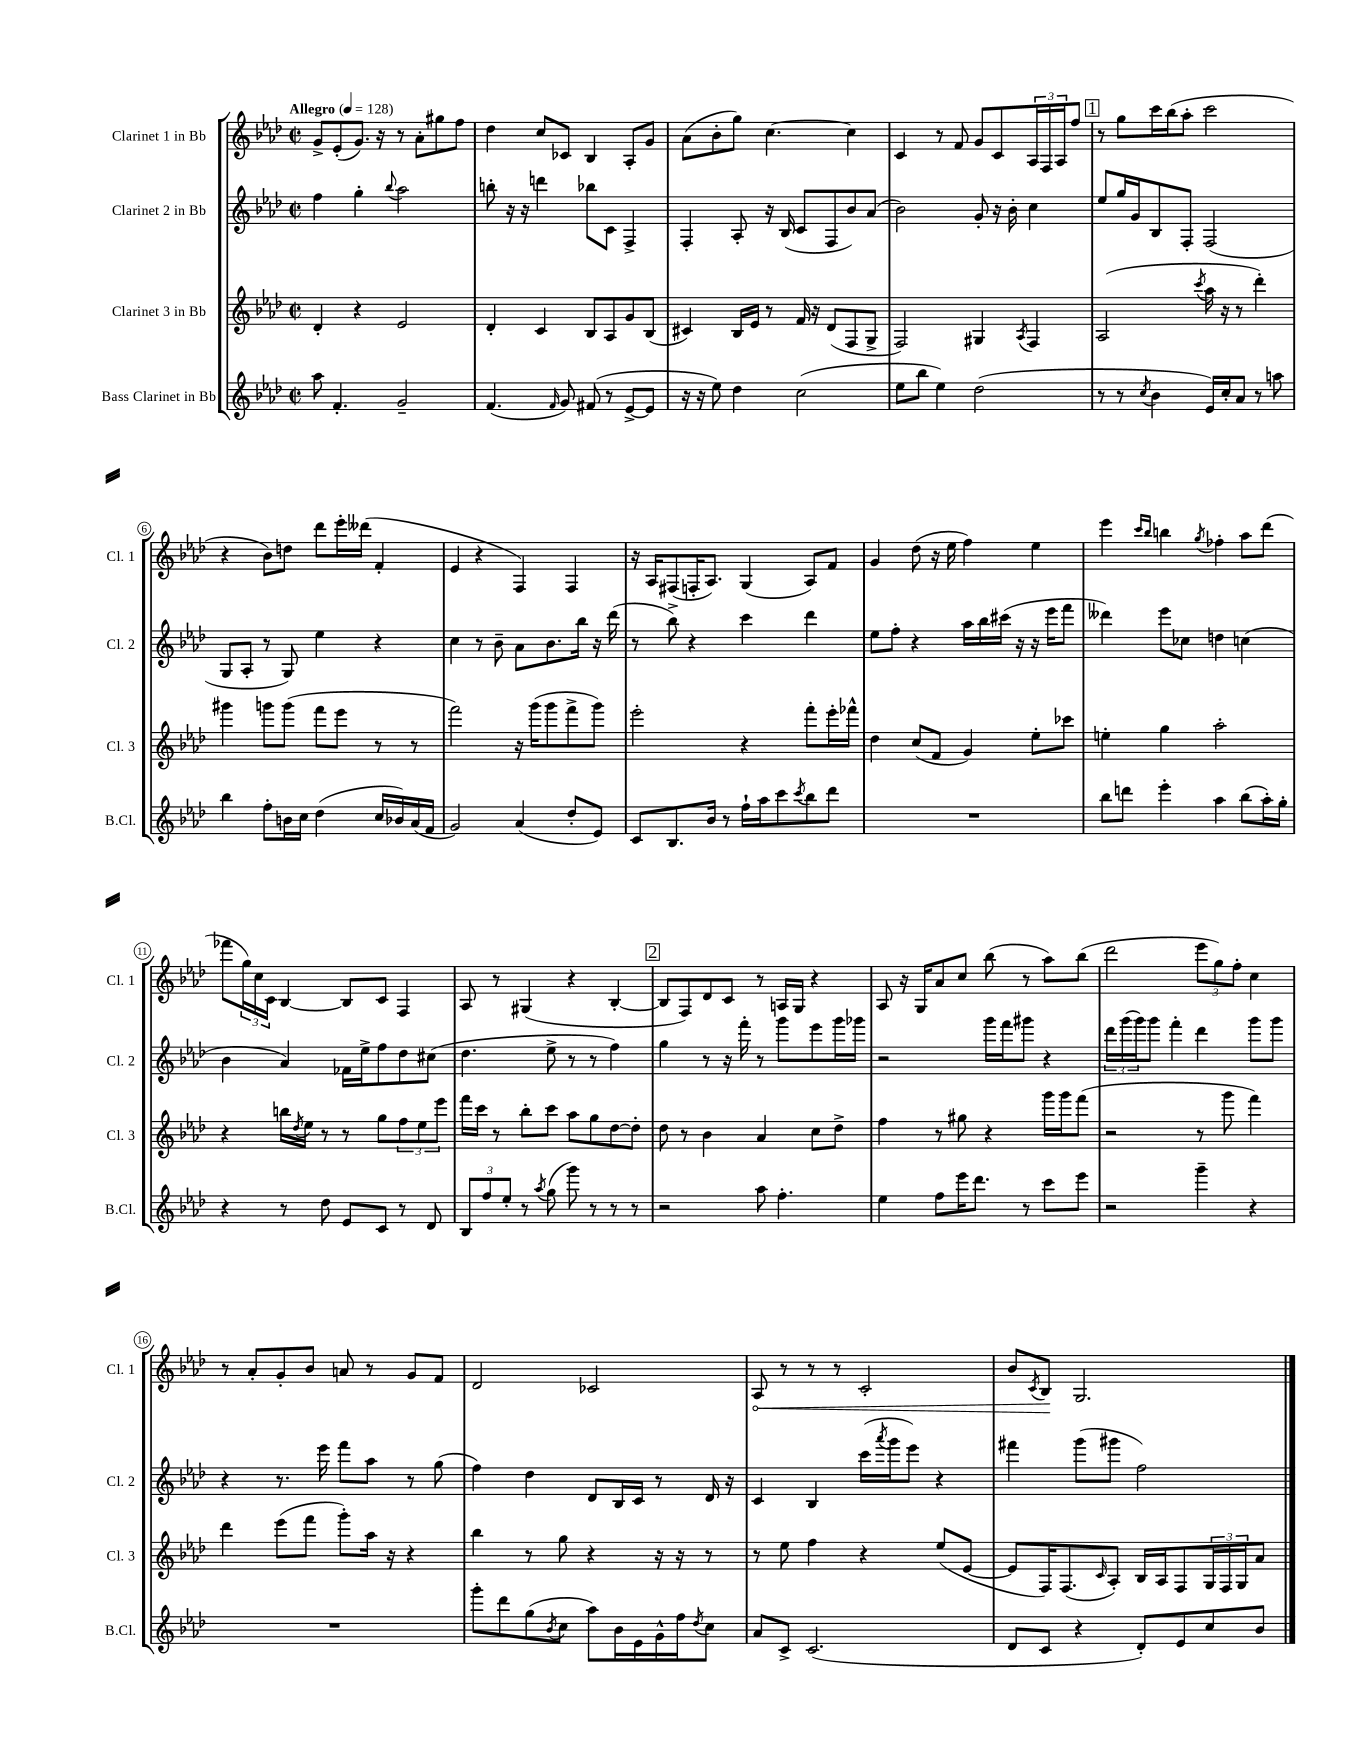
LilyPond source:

<<
\new StaffGroup <<
\new Staff = "s0" \with { instrumentName = "Clarinet 1 in Bb" shortInstrumentName = "Cl. 1" } {
    \clef treble \key aes \major \defaultTimeSignature \time 2/2 \tempo "Allegro" 4 = 128
    g'8-> ees'8-.( g'8.) r16 r8 aes'8-. gis''8 f''8 |
    des''4 c''8 ces'8 bes4 aes8-. g'8 |
    aes'8( bes'8-. g''8) c''4.~ c''4 |
    c'4 r8 f'8 g'8 c'8 \tuplet 3/2 { aes16 f16 aes16 } f''8 |
    \mark \markup { \box "1" } r8 g''8 c'''16 bes''16( aes''8-. c'''2 |
    r4 bes'8) d''8 des'''8 ees'''16-. deses'''16( f'4-. |
    ees'4 r4 f4) f4 |
    r16 aes16 fis8( f16-. aes8.) g4( aes8) f'8 |
    g'4 des''8( r16 ees''16 f''4) ees''4 |
    ees'''4 \grace { c'''16 bes''16 } b''4 \acciaccatura { g''8 } fes''4-. aes''8 des'''8( |
    fes'''8 \tuplet 3/2 { g''16) c''16 c'16 } bes4~ bes8 c'8 f4 |
    aes8 r8 gis4( r4 bes4~-. |
    \mark \markup { \box "2" } bes8 f8) des'8 c'8 r8 a16 g16 r4 |
    aes8 r16 g16 aes'8 c''8 bes''8( r8 aes''8) bes''8( |
    des'''2 \tuplet 3/2 { ees'''8 g''8) f''8-. } c''4 |
    r8 aes'8-. g'8-. bes'8 a'8 r8 g'8 f'8 |
    des'2 ces'2 |
    \once \override Hairpin.circled-tip = ##t aes8\< r8 r8 r8 c'2-. |
    bes'8 \acciaccatura { c'8 } bes8\! g2. \bar "|." |
}
\new Staff = "s1" \with { instrumentName = "Clarinet 2 in Bb" shortInstrumentName = "Cl. 2" } {
    \clef treble \key aes \major \defaultTimeSignature \time 2/2
    f''4 g''4-. \appoggiatura { bes''8 } aes''2 |
    b''8-. r16 r16 d'''4 bes''8 c'8 f4-> |
    f4-. aes8-. r16 bes16( c'8 f8 bes'8) aes'8( |
    bes'2) g'8-. r16 bes'16-. c''4 |
    \mark \markup { \box "1" } ees''8 g''16 g'16 bes8 f8-. f2( |
    g8 aes8-. r8 g8) ees''4 r4 |
    c''4 r8 bes'8-- aes'8 bes'8. bes''16 r16 des'''16( |
    r8 bes''8->) r4 c'''4 des'''4 |
    ees''8 f''8-. r4 aes''16 bes''16 cis'''16( r16 r16 ees'''16 f'''8 |
    deses'''4) ees'''8 ces''8 d''4 c''4( |
    bes'4 aes'4) fes'16 ees''16-> f''8 des''8 cis''8( |
    des''4. ees''8-> r8 r8 f''4) |
    \mark \markup { \box "2" } g''4 r8 r16 f'''16-. r8 g'''8 ees'''8 g'''16 ges'''16 |
    r2 g'''16 f'''16 gis'''8 r4 |
    \tuplet 3/2 { des'''16 g'''16( g'''16) } g'''8 f'''4-. des'''4 g'''8 g'''8 |
    r4 r8. ees'''16 f'''8 aes''8 r8 g''8( |
    f''4) des''4 des'8 bes16 c'16 r8 des'16 r16 |
    c'4 bes4 c'''16( \acciaccatura { aes'''8 } g'''16 ees'''8) r4 |
    fis'''4 g'''8( gis'''8 f''2) \bar "|." |
}
\new Staff = "s2" \with { instrumentName = "Clarinet 3 in Bb" shortInstrumentName = "Cl. 3" } {
    \clef treble \key aes \major \defaultTimeSignature \time 2/2
    des'4-. r4 ees'2 |
    des'4-. c'4 bes8 aes8 g'8 bes8( |
    cis'4) bes16 ees'16 r8 f'16 r16 des'8( f8 g8-> |
    f2) gis4 \acciaccatura { aes8 } f4 |
    \mark \markup { \box "1" } aes2( \acciaccatura { c'''8 } aes''16 r16 r8 des'''4-.) |
    gis'''4 g'''8 g'''8( f'''8 ees'''8 r8 r8 |
    f'''2) r16 g'''16( g'''8 f'''8-> g'''8) |
    ees'''2-. r4 f'''8-. ees'''16-. fes'''16-^ |
    des''4 c''8( f'8 g'4) ees''8-. ces'''8 |
    e''4-. g''4 aes''2-. |
    r4 b''16 \acciaccatura { des''8 } ees''16 r8 r8 g''8 \tuplet 3/2 { f''8 ees''8 ees'''8 } |
    f'''16 c'''16 r8 bes''8-. c'''8 aes''8 g''8 des''8~ des''8-. |
    \mark \markup { \box "2" } des''8 r8 bes'4 aes'4 c''8 des''8-> |
    f''4 r8 gis''8 r4 g'''16 g'''16 f'''8( |
    r2 r8 g'''8 f'''4) |
    des'''4 ees'''8( f'''8 g'''8-.) aes''16 r16 r4 |
    bes''4 r8 g''8 r4 r16 r16 r8 |
    r8 ees''8 f''4 r4 ees''8( ees'8~ |
    ees'8 f16) f8.( \grace { c'16 } aes8-.) bes16 aes16 f8 \tuplet 3/2 { g16 f16 g16 } aes'8 \bar "|." |
}
\new Staff = "s3" \with { instrumentName = "Bass Clarinet in Bb" shortInstrumentName = "B.Cl." } {
    \clef treble \key aes \major \defaultTimeSignature \time 2/2
    aes''8 f'4.-. g'2-- |
    f'4.( \grace { f'16 } g'8) fis'8( r8 ees'8~-> ees'8 |
    r16 r16 ees''8) des''4 c''2( |
    ees''8 bes''8 ees''4) des''2( |
    \mark \markup { \box "1" } r8 r8 \acciaccatura { c''8 } bes'4 ees'16) c''16-. aes'8 r8 a''8 |
    bes''4 f''8-. b'16 c''16 des''4( c''16 bes'16) aes'16( f'16 |
    g'2) aes'4( des''8-. ees'8) |
    c'8 bes8. bes'16 r8 f''16-! aes''16 c'''8 \acciaccatura { c'''8 } bes''8 des'''8 |
    R1 |
    bes''8 d'''8 ees'''4-. aes''4 bes''8( aes''16-.) g''16-. |
    r4 r8 des''8 ees'8 c'8 r8 des'8 |
    \tuplet 3/2 { bes8 f''8 ees''8-. } r8 \acciaccatura { aes''8 } g''8( g'''8) r8 r8 r8 |
    \mark \markup { \box "2" } r2 aes''8 f''4.-. |
    ees''4 f''8 ees'''16 des'''8. r8 c'''8 ees'''8 |
    r2 g'''4-- r4 |
    R1 |
    g'''8-. des'''8 g''8( \acciaccatura { bes'8 } c''8 aes''8) bes'16 ees'16 g'16-^ f''16 \acciaccatura { des''8 } c''8 |
    aes'8 c'8-> c'2.( |
    des'8 c'8 r4 des'8-.) ees'8 c''8 bes'8 \bar "|." |
}
>>
>>
\layout { \context { \Score \override BarNumber.stencil = #(make-stencil-circler 0.1 0.3 ly:text-interface::print) } }
